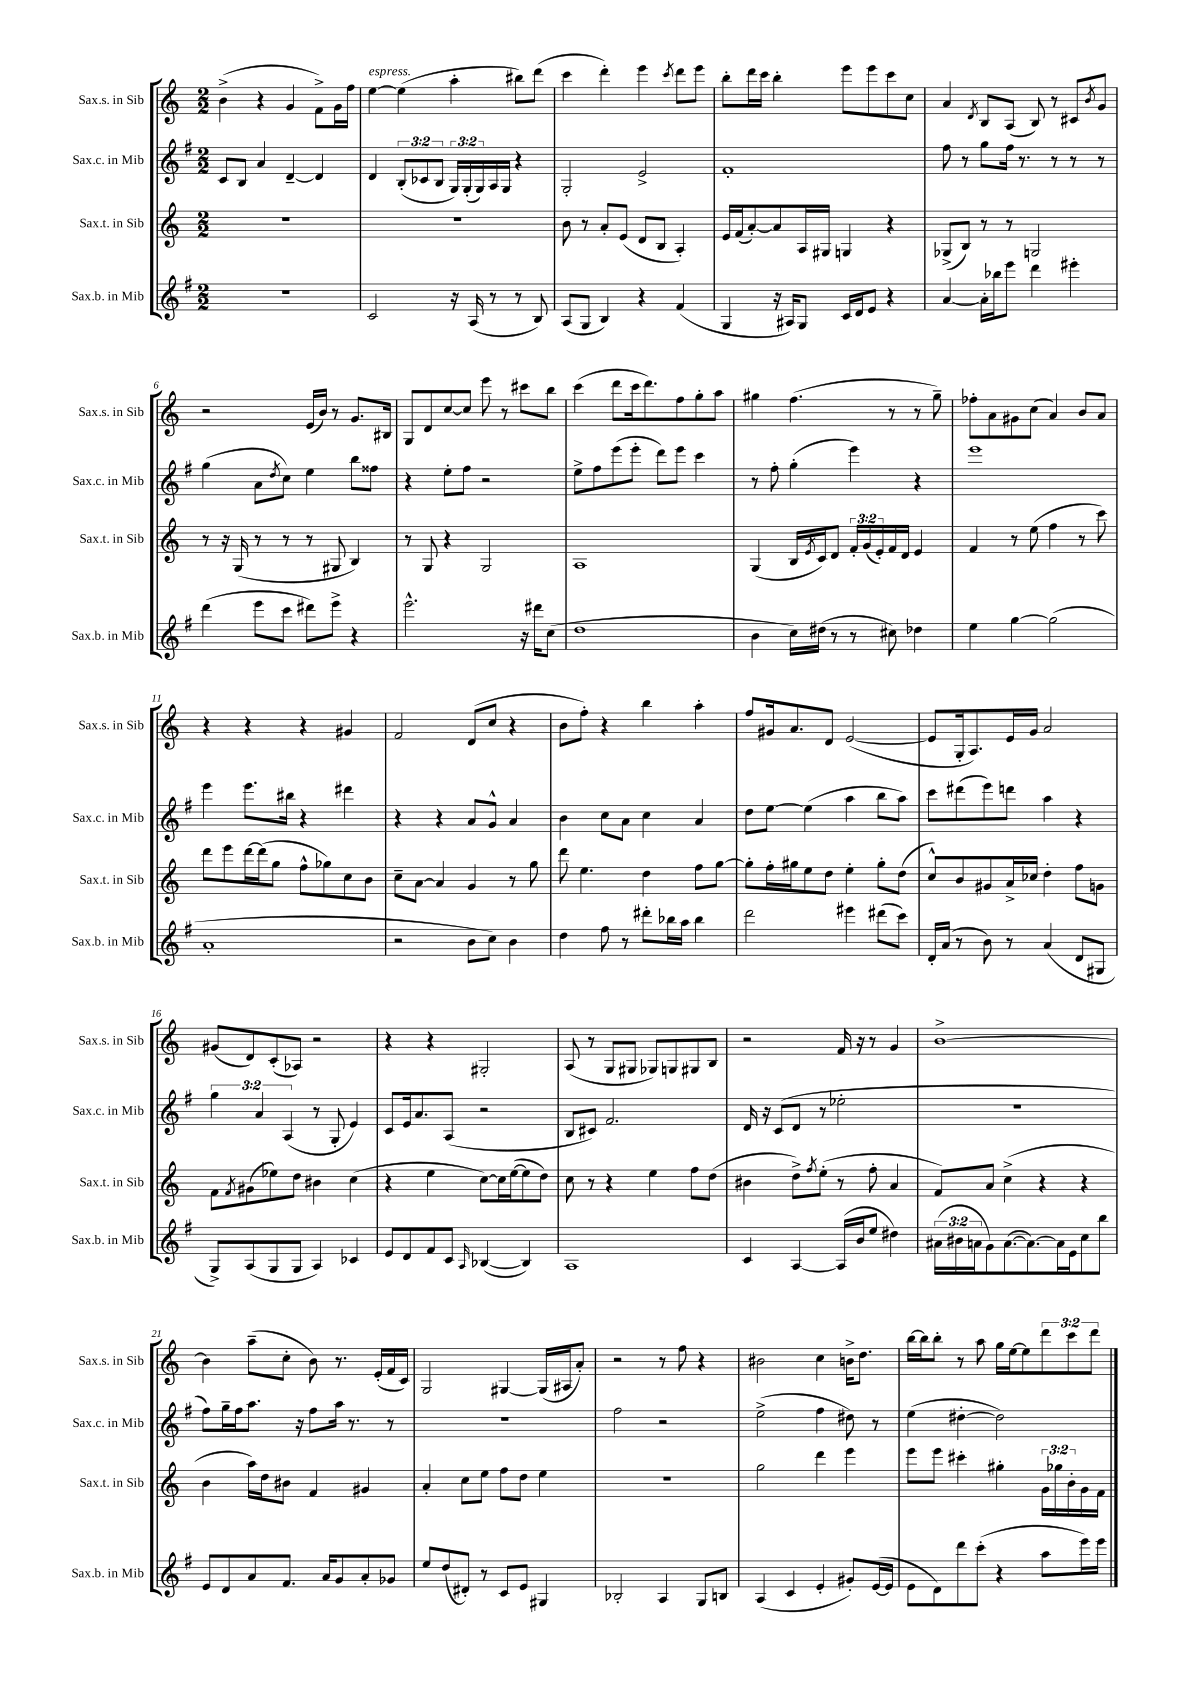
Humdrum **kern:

**kern	**kern	**kern	**kern
*staff4	*staff3	*staff2	*staff1
*clefG2	*clefG2	*clefG2	*clefG2
*k[f#]	*k[]	*k[f#]	*k[]
*M2/2	*M2/2	*M2/2	*M2/2
1r	1r	8c	(4b^
.	.	8B	.
.	.	4a	4r
.	.	[4d~	4g
.	.	4d]	8f^)
.	.	.	16g
.	.	.	16ff
=	=	=	=
2c	1r	4d	[4ee
.	.	(12B'	(4ee]
.	.	12c-	.
.	.	12B	.
16r	.	24G)	4aa'
.	.	(24G'	.
(16A	.	.	.
.	.	24G)	.
8r	.	16A	.
.	.	16G	.
8r	.	4r	8bb#)
8B)	.	.	(8ddd
=	=	=	=
(8A	8b	2G'	4ccc
8G	8r	.	.
4B)	8a'	.	4ddd')
.	(8e	.	.
4r	8d	2e^	4eee
.	8B	.	.
.	.	.	8qccc
(4f#	4A')	.	8ddd
.	.	.	8eee
=	=	=	=
4G	16e	1f#'	8bb'
.	(16f	.	.
.	[8a')	.	16ddd
.	.	.	16ccc
16r	8a]	.	4bb'
16A#)	.	.	.
8G	16A	.	.
.	16G#	.	.
16c	4G	.	8eee
16d	.	.	.
8e	.	.	8eee
4r	4r	.	8ccc
.	.	.	8cc
=	=	=	=
[4a	(8G-^	8ff#	4a
.	8B)	8r	.
.	.	.	8qd
16a']	8r	8gg	8B
16bb-	.	.	.
8eee	8r	16ff#	(8A
.	.	8.r	.
4ddd	2G	.	8B)
.	.	8r	8r
4eee#'	.	8r	8c#
.	.	.	8qb
.	.	8r	8g
=	=	=	=
(4ddd	8r	(4gg	2r
.	16r	.	.
.	(16G	.	.
8eee	8r	8a	.
.	.	8qdd	.
8ccc	8r	8cc)	.
8ddd#)	8r	4ee	(16e
.	.	.	16b)
8eee^	8G#	.	8r
4r	4B)	8bb	8.g
.	.	8ff##	.
.	.	.	16B#
=	=	=	=
2.eee^^	8r	4r	8G
.	8G	.	8d
.	4r	8ee'	[8cc
.	.	8ff#	8cc]
.	2G	2r	8eee
.	.	.	8r
16r	.	.	8ccc#
16ddd#	.	.	.
(8cc	.	.	8bb
=	=	=	=
1dd	1A	8ee^	(4ccc
.	.	8ff#	.
.	.	(8eee	8ddd
.	.	8eee'	16ccc
.	.	.	8.ddd)
.	.	8ddd)	.
.	.	8eee	8ff
.	.	4ccc	8gg'
.	.	.	8aa
=	=	=	=
4b	(4G	8r	4gg#
.	.	8ff#'	.
16cc)	16B	(4gg'	(4.ff
.	8qe	.	.
(16dd#	16c)	.	.
8r	8d	.	.
8r	24f'	4eee)	.
.	(24g	.	.
.	24e')	.	.
8cc#)	16f	.	8r
.	16d	.	.
4dd-	4e	4r	8r
.	.	.	8gg#~)
=	=	=	=
4ee	4f	1eee	8ff-'
.	.	.	8a
[4gg	8r	.	8g#
.	(8ee	.	(8cc
(2gg]	4ff	.	4a)
.	8r	.	8b
.	8ccc)	.	8a
=	=	=	=
1a'	8ddd	4eee	4r
.	8eee	.	.
.	[16ddd	8.eee	4r
.	(16ddd]	.	.
.	8gg	.	.
.	.	16bb#	.
.	8ff^^	4r	4r
.	8gg-)	.	.
.	8cc	4ddd#	4g#
.	8b	.	.
=	=	=	=
2r	8cc~	4r	2f
.	[8a	.	.
.	4a]	4r	.
8b	4g	8a	(8d
8cc)	.	8g^^	8cc
4b	8r	4a	4r
.	8gg	.	.
=	=	=	=
4dd	8ddd	4b	8b
.	4.ee	.	8ff')
8ff#	.	8cc	4r
8r	.	8a	.
8ddd#'	4dd	4cc	4bb
16bb-	.	.	.
16aa	.	.	.
4bb-	8ff	4a	4aa'
.	[8gg	.	.
=	=	=	=
2ddd	8gg']	8dd	8ff
.	16ff'	[8ee	16g#
.	16gg#	.	8.a
.	8ee	(4ee]	.
.	8dd	.	8d
4eee#	4ee'	4aa	([2e
(8ddd#	8gg#'	8bb	.
8ccc)	(8dd	8aa)	.
=	=	=	=
16d'	8cc^^)	8ccc	8e]
(16a	.	.	.
8r	8b	(8ddd#	16G'
.	.	.	8.A)
8b)	8g#	8eee)	.
8r	16a^	8ddd	16e
.	16cc-	.	16g
(4a	4dd'	4aa	2a
8d	8ff	4r	.
8G#	8g	.	.
=	=	=	=
8G^)	8f	6gg	(8g#
.	8qf	.	.
(8A	(8g#	.	8d)
.	.	6a	.
8G	8ee-)	.	(8c'
.	.	(6A	.
8G	8dd	.	8A-)
4A)	4b#	8r	2r
.	.	8G'	.
4c-	(4cc	4e)	.
=	=	=	=
8e	4r	8c	4r
8d	.	16e	.
.	.	8.a	.
8f#	4ee	.	4r
8c	.	(8A	.
16qqA	.	.	.
([4B-	[8cc)	2r	2G#'
.	16cc]	.	.
.	([16ee	.	.
4B-])	8ee]	.	.
.	8dd)	.	.
=	=	=	=
1A	8cc	8B	(8A
.	8r	8c#)	8r
.	4r	2.f#	8G
.	.	.	8G#
.	4ee	.	8G-)
.	.	.	8G
.	8ff	.	8G#
.	(8dd	.	8B
=	=	=	=
4c	4b#	16d	2r
.	.	16r	.
.	.	(8c	.
[4A	8dd^)	8d	.
.	8qff	.	.
.	(8ee'	8r	.
(16A]	8r	2ee-'	16f
16b	.	.	16r
8ee	8ff'	.	8r
4dd#)	4a	.	4g
=	=	=	=
(24a#	8f)	1r	[1b^
24b#	.	.	.
24a	.	.	.
8g)	8a	.	.
([8.a	(4cc^	.	.
8.a_)	.	.	.
.	4r	.	.
16a]	.	.	.
16e	.	.	.
8cc	4r	.	.
8bb	.	.	.
=	=	=	=
8e	4b	8ff#)	4b]
8d	.	16gg~	.
.	.	16ff#	.
8a	16aa)	8.aa	(8aa~
.	16dd	.	.
8.f#	8b#	.	8cc'
.	.	16r	.
.	4f	8ff#	8b)
16a	.	.	.
8g	.	16aa	8.r
.	.	8.r	.
8a'	4g#	.	.
.	.	.	(16e'
8g-	.	8r	16f
.	.	.	16c)
=	=	=	=
8ee	4a'	1r	2G
(8dd	.	.	.
8d#')	8cc	.	.
8r	8ee	.	.
8c	8ff	.	[4G#
8e	8dd	.	.
4G#	4ee	.	(16G#]
.	.	.	16A#
.	.	.	8a')
=	=	=	=
2B-'	1r	2ff#	2r
4A	.	2r	8r
.	.	.	8ff
8G	.	.	4r
8B	.	.	.
=	=	=	=
(4A	2gg	(2ee^	2b#
4c	.	.	.
4e'	4ddd	4ff#	4cc
8g#')	4eee	8dd#)	16b^
.	.	.	8.dd
([16e	.	8r	.
16e]	.	.	.
=	=	=	=
8e	8eee	(4ee	[16bb
.	.	.	16bb]
8d)	8eee	.	8bb'
8ddd	4ccc#'	[4dd#'	8r
(8ccc'	.	.	8aa
4r	4gg#'	2dd#])	16gg
.	.	.	[16ee
.	.	.	8ee]
8aa	24g	.	12ddd
.	24gg-	.	.
.	24b'	.	12ccc
16eee)	16g	.	.
.	.	.	12ddd
16eee	16f	.	.
==	==	==	==
*-	*-	*-	*-
